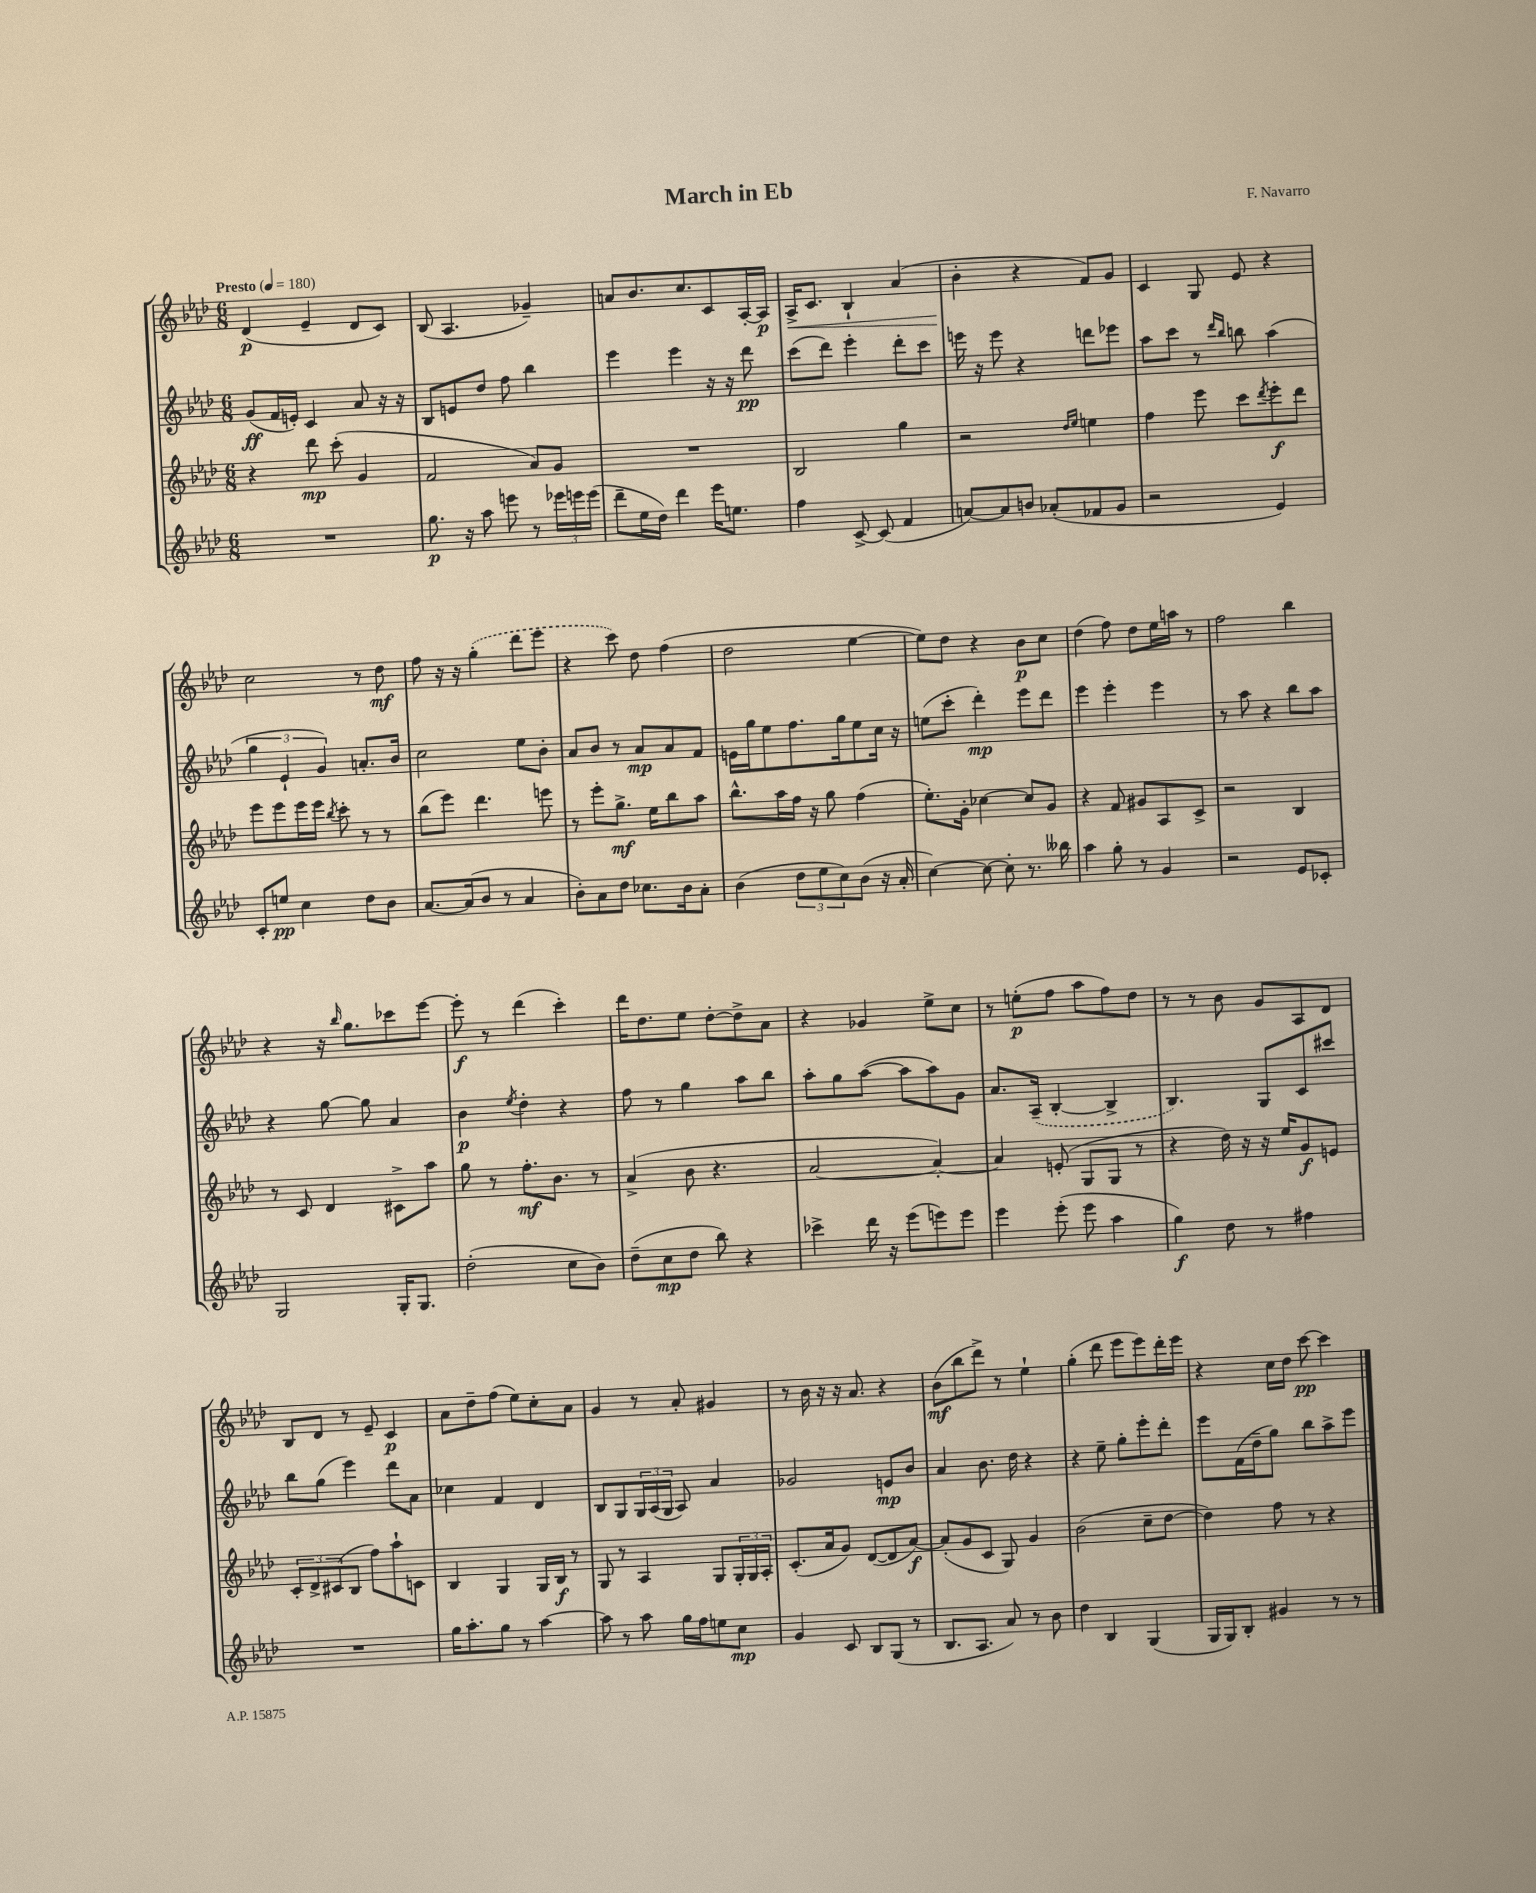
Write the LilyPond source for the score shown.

\header { title = "March in Eb" composer = "F. Navarro" }
<<
\new StaffGroup <<
\new Staff = "s0" {
    \clef treble \key aes \major \numericTimeSignature \time 6/8 \tempo "Presto" 4 = 180
    des'4\p( ees'4-- des'8 c'8) |
    bes8( aes4. ges'4--) |
    a'8 bes'8. c''8. c'8 aes16~-. aes16\p |
    aes16->\< c'8. bes4-! aes'4( |
    bes'4-.\! r4 f'8) g'8 |
    c'4 g8 ees'8 r4 |
    c''2 r8 des''8\mf |
    f''8 r16 r16 \once \slurDashed g''4-.( des'''8 ees'''8 |
    r4 c'''8) des''8 f''4( |
    des''2 ees''4~ |
    ees''8) des''8 r4 bes'8\p c''8 |
    des''4( f''8) des''8 ees''16 a''16 r8 |
    f''2 bes''4 |
    r4 r16 \grace { bes''16 } g''8. ces'''8 ees'''8~ |
    ees'''8-.\f r8 des'''4( c'''4-.) |
    des'''16 des''8. ees''8 des''8~-. des''8-> aes'8 |
    r4 ges'4 ees''8-> c''8 |
    r8 e''8-.\p( f''8 aes''8 f''8) des''8 |
    r8 r8 bes'8 g'8 aes8 des'8 |
    bes8 des'8 r8 ees'8-- c'4\p |
    aes'8 des''8-- f''8( ees''8) c''8-. aes'8 |
    g'4 r8 aes'8-. gis'4 |
    r8 bes'16 r16 r16 aes'8. r4 |
    bes'8\mf( bes''8 des'''8->) r8 ees''4-! |
    g''4-.( des'''8 ees'''8 ees'''8) des'''16-. ees'''16 |
    r4 c''16 des''16 c'''8~\pp c'''4 \bar "|." |
}
\new Staff = "s1" {
    \clef treble \key aes \major \numericTimeSignature \time 6/8
    g'8\ff( f'16 e'16-.) c'4 aes'8 r16 r16 |
    bes8 e'8 des''8 f''8 bes''4 |
    ees'''4 ees'''4 r16 r16 des'''8\pp |
    c'''8( des'''8) ees'''4-. des'''8-. c'''8 |
    e'''16 r16 e'''8 r4 d'''8 ees'''8 |
    aes''8 c'''8 r8 \grace { des'''16 bes''16 } b''8 aes''4( |
    \tuplet 3/2 { g''4 ees'4-! g'4) } a'8.-. bes'16 |
    c''2 ees''8 bes'8-. |
    aes'8 bes'8 r8 aes'8\mp aes'8 f'8 |
    e'16 g''16 ees''8 f''8. g''16 ees''8 c''16 r16 |
    e''8( c'''8-. des'''4-.\mp) ees'''8 des'''8 |
    ees'''4 ees'''4-. ees'''4 |
    r8 aes''8 r4 bes''8 aes''8 |
    r4 g''8~ g''8 aes'4 |
    bes'4\p \acciaccatura { ees''8 } des''4-. r4 |
    f''8 r8 g''4 aes''8 bes''8 |
    aes''8-. g''8 aes''8~( aes''8 aes''8) g'8 |
    aes'8. \once \slurDashed aes16--( bes4~-. bes4-> |
    bes4.) g8 c'8 cis'''8 |
    bes''8 g''8( ees'''4) des'''8 aes'8 |
    ces''4 f'4 des'4 |
    bes8 g8 \tuplet 3/2 { g16 aes16( g16 } aes8) aes'4 |
    ges'2 e'8\mp bes'8 |
    aes'4 bes'8. des''16 r4 |
    r4 ees''8-- g''8-. ees'''8-. des'''8-. |
    ees'''8 f'16( des''16-- g''8) bes''8 aes''8-> ees'''8 \bar "|." |
}
\new Staff = "s2" {
    \clef treble \key aes \major \numericTimeSignature \time 6/8
    r4 des'''8\mp c'''8-.( g'4 |
    f'2 aes'8) g'8 |
    R2. |
    bes2 g''4 |
    r2 \grace { des''16 ees''16 } e''4 |
    f''4 ees'''8 c'''8 \acciaccatura { des'''8 } ees'''8-.\f des'''8 |
    ees'''8 ees'''8 ees'''16 ees'''16 \acciaccatura { bes''8 } c'''8-. r8 r8 |
    bes''8( ees'''8) des'''4. e'''8 |
    r8 ees'''8-. g''8.->\mf ees''16 bes''8 aes''8 |
    bes''8.-^ aes''16 f''16 r16 g''8 f''4( |
    ees''8.-.) g'16-. ces''4~ ces''8 g'8 |
    r4 f'8 gis'8 aes8 c'8-> |
    r2 bes4 |
    r8 c'8 des'4 cis'8-> aes''8 |
    g''8 r8 f''8.-.\mf bes'8. r8 |
    aes'4->( bes'8 r4. |
    aes'2~ aes'4~-.) |
    aes'4 e'8-.( g8 g8 r8 |
    r4 des''16) r16 r16 ees''16 g'8\f e'8 |
    \tuplet 3/2 { c'8-. des'8-> cis'8( } bes8 f''8) aes''8-! c'8 |
    bes4 g4 g16 bes16\f r8 |
    g8 r8 aes4 g8 \tuplet 3/2 { g16-. g16 aes16-. } |
    c'8.-.( aes'16 g'8) des'8~( des'8 aes'8~\f) |
    aes'8-.( g'8 c'8 g8) g'4 |
    bes'2( c''8-- des''8~ |
    des''4) f''8 r8 r4 \bar "|." |
}
\new Staff = "s3" {
    \clef treble \key aes \major \numericTimeSignature \time 6/8
    R2. |
    g''8.\p r16 aes''8 e'''8 r8 \tuplet 3/2 { ees'''16 e'''16 e'''16( } |
    des'''8-- ees''16 des''16) des'''4 ees'''16 e''8. |
    f''4 c'8~-> c'8( f'4 |
    a'8~) a'8 b'8 aes'8-.( fes'8 g'8 |
    r2 ees'4) |
    c'8-. e''8\pp c''4 des''8 bes'8 |
    aes'8.~ aes'16( bes'8 r8 aes'4 |
    bes'8-.) aes'8 des''8 ces''8. bes'16 aes'8-. |
    bes'4( \tuplet 3/2 { des''8 ees''8 c''8) } bes'8( r16 aes'16-. |
    c''4~) c''8~ c''8-. r8. beses''16 |
    aes''4 g''8-. r8 g'4 |
    r2 ees'8 ces'8-. |
    g2 g16-. g8. |
    des''2-.( c''8 bes'8) |
    des''8--( c''8\mp des''8 bes''8) r4 |
    ces'''4-> des'''16 r16 ees'''8( e'''8) e'''8 |
    ees'''4 ees'''8-.( ees'''8 aes''4 |
    g''4\f) des''8 r8 fis''4 |
    R2. |
    g''16 aes''8.-. g''8 r8 aes''4~ |
    aes''8 r8 aes''8 g''16 f''16 e''8 c''8\mp |
    g'4 c'8 bes8 g8( r8 |
    bes8. aes8. aes'8) r8 bes'8 |
    des''4 bes4 g4( |
    g16 g16) bes8-. gis'4 r8 r8 \bar "|." |
}
>>
>>
\layout { \context { \Score \remove "Bar_number_engraver" } }
